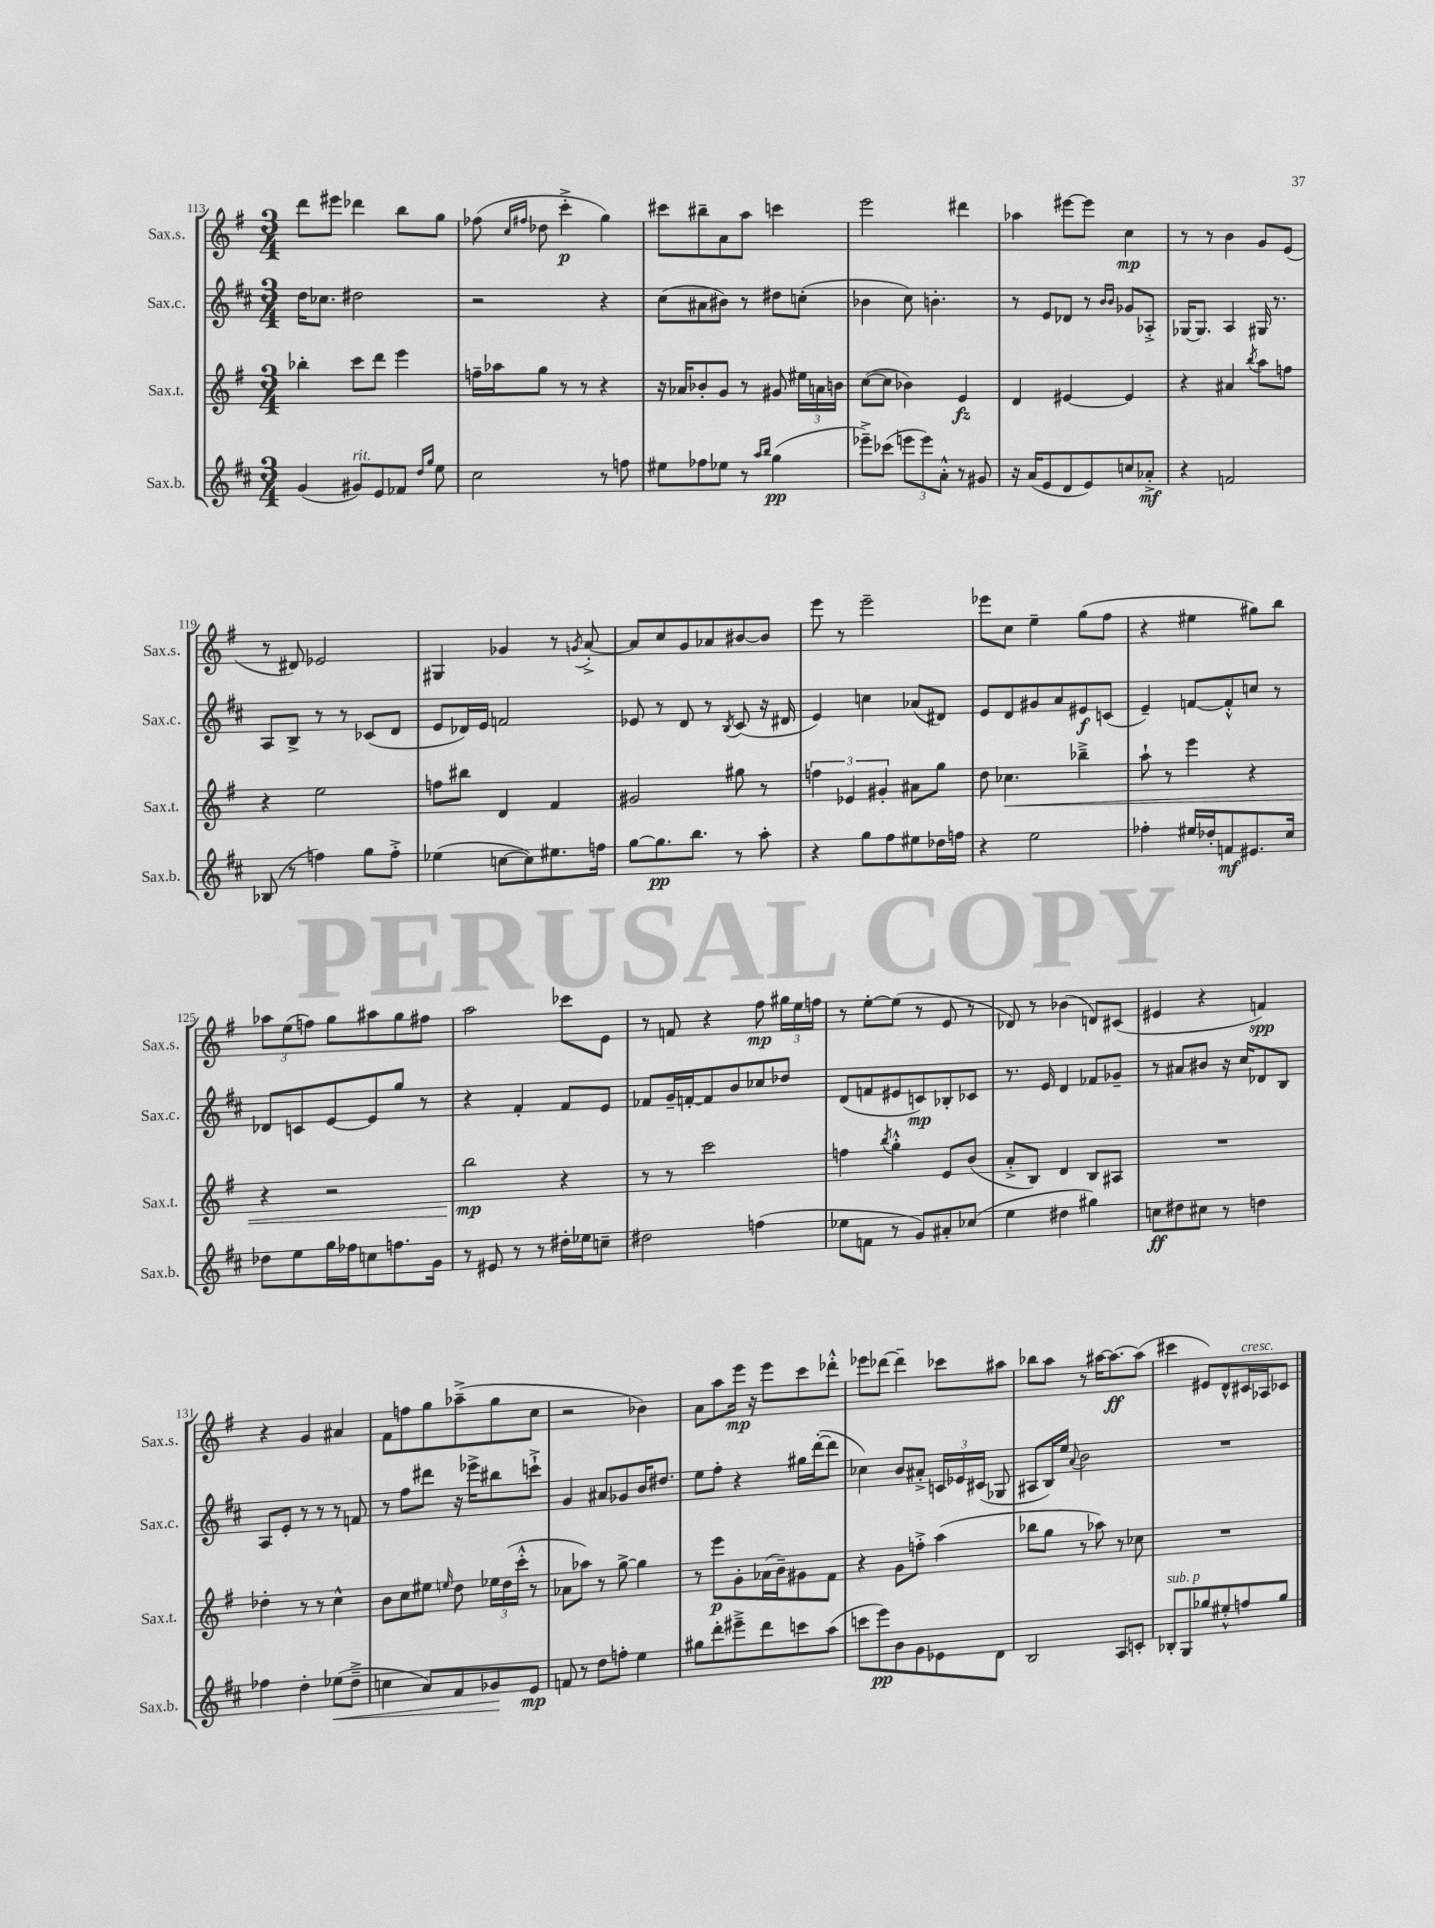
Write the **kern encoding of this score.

**kern	**dynam	**kern	**dynam	**kern	**dynam	**kern	**dynam
*part4	*part4	*part3	*part3	*part2	*part2	*part1	*part1
*staff4	*staff4	*staff3	*staff3	*staff2	*staff2	*staff1	*staff1
*I"Sax.b.	*	*I"Sax.t.	*	*I"Sax.c.	*	*I"Sax.s.	*
*I'Sax.b.	*	*I'Sax.t.	*	*I'Sax.c.	*	*I'Sax.s.	*
*clefG2	*	*clefG2	*	*clefG2	*	*clefG2	*
*k[f#c#]	*	*k[f#]	*	*k[f#c#]	*	*k[f#]	*
*M3/4	*	*M3/4	*	*M3/4	*	*M3/4	*
=113	=113	=113	=113	=113	=113	=113	=113
(4g/	.	4bb-X'\	.	16dd\KL	.	8ddd\L	.
.	.	.	.	8.cc-X\J	.	.	.
.	.	.	.	.	.	8eee#X\J	.
!LO:TX:a:i:t=rit.	!	!	!	!	!	!	!
8g#X/L)	.	8ccc\L	.	2dd#X\	.	4ddd-X\	.
8e/	.	8ddd\J	.	.	.	.	.
8f-X/J	.	4eee\	.	.	.	8bb\L	.
16qqdd/LL	.	.	.	.	.	.	.
16qqgg/JJ	.	.	.	.	.	.	.
8ee\	.	.	.	.	.	8gg\J	.
=114	=114	=114	=114	=114	=114	=114	=114
2cc#\	.	16ffn~\LL	.	2r	.	(8ff-X\	.
.	.	16aa-X\J	.	.	.	.	.
.	.	.	.	.	.	16qqcc/LL	.
.	.	.	.	.	.	16qqff#X/JJ	.
.	.	8gg\J	.	.	.	8dd-X\	.
.	.	8r	.	.	.	4ccc'^\	p
.	.	8r	.	.	.	.	.
8r	.	4r	.	4r	.	4gg\)	.
8ffn\	.	.	.	.	.	.	.
=115	=115	=115	=115	=115	=115	=115	=115
8ee#X\L	.	16r	.	(8cc#\L	.	8ccc#X\L	.
.	.	16a-X/KL	.	.	.	.	.
8ff-X\	.	8b-X'/	.	8a#X\	.	8bb#X~\	.
8ee-X\J	.	8g/J	.	8b#X\J)	.	8a\	.
8r	.	8r	.	8r	.	8aa\J	.
16qqaa/LL	.	.	.	.	.	.	.
16qqbb/JJ	.	.	.	.	.	.	.
(4gg\	pp	8g#X/	.	8dd#X\L	.	4cccn\	.
.	.	24ee#X\LL	.	(8ccn'\J	.	.	.
.	.	24an\	.	.	.	.	.
.	.	24bn\JJ	.	.	.	.	.
=116	=116	=116	=116	=116	=116	=116	=116
8eee-X~^\L)	.	([8cc\L	.	4b-X\	.	2eee\	.
(8ccc-X\J	.	8cc\J]	.	.	.	.	.
12eeen\L	.	4b-X\)	.	8cc#\)	.	.	.
12eee\)	.	.	.	.	.	.	.
.	.	.	.	4.bn'\	.	.	.
12a'^^\J	.	.	.	.	.	.	.
8r	.	4e/	fz	.	.	4ddd#X\	.
8g#X/	.	.	.	.	.	.	.
=117	=117	=117	=117	=117	=117	=117	=117
16r	.	4d/	.	8r	.	4aa-X\	.
(16a/KL	.	.	.	.	.	.	.
8e/	.	.	.	8e/L	.	.	.
8d/	.	[4e#X/	.	8d-X/J	.	[8eee#X\L	.
8e/)	.	.	.	8r	.	8eee#\J]	.
.	.	.	.	16qqb/LL	.	.	.
.	.	.	.	16qqb/JJ	.	.	.
8ccn/	.	4e#/]	.	8g-X/L	.	4cc\	mp
8a-X'^/J	mf	.	.	8A-X'^/J	.	.	.
=118	=118	=118	=118	=118	=118	=118	=118
4r	.	4r	.	[16G-X/KL	.	8r	.
.	.	.	.	8.G-/J]	.	.	.
.	.	.	.	.	.	8r	.
2fn/	.	4a#X/	.	4A/	.	4b\	.
.	.	8qbb/	.	.	.	.	.
.	.	8aa\L	.	16G#X/	.	8g/L	.
.	.	.	.	8.r	.	.	.
.	.	8ffn\J	.	.	.	(8e/J	.
!!LO:LB:g=z
=119	=119	=119	=119	=119	=119	=119	=119
(8B-X/	.	4r	.	8A/L	.	8r	.
8r	.	.	.	8B^/J	.	8d#X/)	.
4ffn\)	.	2ee\	.	8r	.	2e-X/	.
.	.	.	.	8r	.	.	.
8gg\L	.	.	.	(8c-X/L	.	.	.
8ff'^\J	.	.	.	8d/J	.	.	.
=120	=120	=120	=120	=120	=120	=120	=120
(4ee-X\	.	8ffn\L	.	8e/L	.	4G#X/	.
.	.	8bb#X\J	.	16d-X/L)	.	.	.
.	.	.	.	16e/JJ	.	.	.
[8ccn\L	.	4d/	.	2fn/	.	4g-X/	.
8cc\])	.	.	.	.	.	.	.
8.ee#X\	.	4f#/	.	.	.	8r	.
.	.	.	.	.	.	8qgn/	.
.	.	.	.	.	.	[8a'^/	.
16ffn\Jk	.	.	.	.	.	.	.
=121	=121	=121	=121	=121	=121	=121	=121
[8gg\L	.	2g#X/	.	8e-X/	.	8a/L]	.
8.gg\]	pp	.	.	8r	.	8cc/	.
.	.	.	.	8d/	.	8g/	.
8.bb\J	.	.	.	.	.	.	.
.	.	.	.	8r	.	8a-X/	.
.	.	.	.	8qB/	.	.	.
8r	.	8gg#X\	.	(8c#/	.	[8b#X/	.
8aa'\	.	8r	.	16r	.	8b#/J]	.
.	.	.	.	16d#X/	.	.	.
=122	=122	=122	=122	=122	=122	=122	=122
4r	.	6ffn\	.	4e/)	.	8eee\	.
.	.	.	.	.	.	8r	.
.	.	6e-X/	.	.	.	.	.
8gg\L	.	.	.	4ccn\	.	2eee~\	.
.	.	6g#X'/	.	.	.	.	.
8ff#\	.	.	.	.	.	.	.
8ee#X\	.	8a#X\L	.	(8a-X/L	.	.	.
16dd-X\L	.	8gg\J	.	8d#X/J)	.	.	.
16ffn\JJ	.	.	.	.	.	.	.
=123	=123	=123	=123	=123	=123	=123	=123
4r	.	8dd\	.	8e/L	.	8eee-X\L	.
!	!	!	!LO:HP:b	!	!	!	!
.	.	4.cc-X\	<	8d/	.	8cc\J	.
2ee\	.	.	.	8g#X/	.	4ee~\	.
.	.	.	.	8a/	.	.	.
.	.	4bb-X~^\	.	8e#X/	f	(8gg\L	.
.	.	.	.	(8cn/J	.	8ff#\J	.
=124	=124	=124	=124	=124	=124	=124	=124
4ff-X'\	.	8aa`\	.	4e~/)	.	4r	.
.	.	8r	.	.	.	.	.
16ee#X/LL	.	4eee\	.	[8fn/L	.	4ee#X\	.
16dd-X'/J	.	.	.	.	.	.	.
8fn/	mf	.	.	8f'^^/]	.	.	.
8.e#X/	.	4r	.	8ccn/J	.	8gg#X\L)	.
.	.	.	.	8r	.	8bb\J	.
16cc#/Jk	.	.	.	.	.	.	.
!!LO:LB:g=z
=125	=125	=125	=125	=125	=125	=125	=125
8dd-X\L	.	4r	.	8d-X/L	.	12aa-X\L	.
.	.	.	.	.	.	(12ee\	.
8ee\	.	.	.	8cn/	.	.	.
.	.	.	.	.	.	12ffn\J)	.
16gg\L	.	2r	.	[8e/	.	8gg\L	.
16ff-X\J	.	.	.	.	.	.	.
8ccn\	.	.	.	8e/]	.	8aa#X\	.
8.ffn\	.	.	.	8gg/J	.	8gg\	.
.	.	.	.	8r	.	8ff#X\J	.
16g\Jk	.	.	.	.	.	.	.
=126	=126	=126	=126	=126	=126	=126	=126
8r	.	2bb\	mp	4r	.	2aa\	.
8e#X/	.	.	.	.	.	.	.
8r	.	.	.	4f#'/	.	.	.
8r	.	.	.	.	.	.	.
16dd#X'\LL	.	4r	[	8f#/L	.	8ccc-X\L	.
16ee-X\J	.	.	.	.	.	.	.
8ccn~\J	.	.	.	8e/J	.	8e\J	.
=127	=127	=127	=127	=127	=127	=127	=127
2dd#X\	.	8r	.	8f-X/L	.	8r	.
.	.	8r	.	16g~/L	.	8fn/	.
.	.	.	.	[16fn'/J	.	.	.
.	.	2ccc\	.	8f/]	.	4r	.
.	.	.	.	8b/	.	.	.
(4ffn\	.	.	.	8cc-X/	.	8ff#\	mp
.	.	.	.	8dd-X/J	.	24gg#X\LL	.
.	.	.	.	.	.	24ee\	.
.	.	.	.	.	.	24ffn\JJ	.
=128	=128	=128	=128	=128	=128	=128	=128
8ee-X\L	.	4ffn\	.	(8d/L	.	8r	.
8fn\J	.	.	.	8fn/	.	[8ee'\L	.
.	.	8qbb/	.	.	.	.	.
8r	.	4gg'^^\	.	8e#X/	.	(8ee\J]	.
8g/L)	.	.	.	8cn/)	mp	8r	.
8a#X'/	.	8e/L	.	8B-X'/	.	8e/	.
(8cc-X/J	.	(8b/J	.	8c-X/J	.	8r	.
=129	=129	=129	=129	=129	=129	=129	=129
4ee\	.	8a'^/L	.	8.r	.	8d-X/)	.
.	.	8B/J)	.	.	.	8r	.
.	.	.	.	16e/	.	.	.
4dd#X\	.	4d/	.	4d/	.	(4b-X\	.
4gg#X\)	.	8B/L	.	8f-X/L	.	8dn/L)	.
.	.	8A#X/J	.	8g-X~/J	.	(8c#X/J	.
=130	=130	=130	=130	=130	=130	=130	=130
8ccn\L	ff	2.r	.	8r	.	4e#X/	.
8dd#X\	.	.	.	8a#X/L	.	.	.
8cc#X\J	.	.	.	8b#X/J	.	4r	.
8r	.	.	.	16r	.	.	.
.	.	.	.	16cc#/KL	.	.	.
4ddn\	.	.	.	8d-X/	.	4fn/)	spp
.	.	.	.	8B/J	.	.	.
!!LO:LB:g=z
=131	=131	=131	=131	=131	=131	=131	=131
4ff-X\	.	4dd-X'\	.	8A/L	.	4r	.
.	.	.	.	8e'/J	.	.	.
4dd'\	.	8r	.	8r	.	4g/	.
.	.	8r	.	8r	.	.	.
!	!LO:HP:b	!	!	!	!	!	!
(8ee-X\L	<	4cc^^\	.	8r	.	4a#X/	.
8dd~^\J	.	.	.	8fn/	.	.	.
=132	=132	=132	=132	=132	=132	=132	=132
4ccn\	.	8b\L	.	8r	.	8f#\L	.
.	.	8cc\	.	8ff#\L	.	8ffn\	.
8a/L)	.	8ee#X\J	.	8ddd#X\J	.	8gg\	.
.	.	16qqeen/	.	.	.	.	.
8f#/	.	8dd\	.	16r	.	(8aa-X~^\	.
.	.	.	.	16eee-X^\KL	.	.	.
8g-X/	.	24ee-X\LL	.	8bb#X\	.	8gg\	.
.	.	(24dd\	.	.	.	.	.
.	.	24ccc'^^\JJ	.	.	.	.	.
8e/J	[ mp	8r	.	8cccn`^\J	.	8cc\J	.
=133	=133	=133	=133	=133	=133	=133	=133
8fn/	.	8a-X\L	.	4g/	.	2r	.
8r	.	8aa-X\J)	.	.	.	.	.
8dd\L	.	8r	.	8a#X/L	.	.	.
8ffn'\J	.	[8gg^\	.	8g-X/	.	.	.
4ee\	.	4gg\]	.	16b/K	.	4b-X\)	.
.	.	.	.	8.dd#X/J	.	.	.
=134	=134	=134	=134	=134	=134	=134	=134
8gg#X\L	.	8r	.	8ee\L	.	8a\L	.
8ddd'\	.	8eee\L	p	8ff#'\J	.	8aa\	.
8eee#X~^\	.	8g'\	.	4r	.	16eee\Jk	mp
.	.	.	.	.	.	16r	.
8ddd\	.	(16a-X\L	.	.	.	8eee\L	.
.	.	16b~\J)	.	.	.	.	.
8cccn\	.	8g#X\	.	16gg#X\LL	.	8ccc\	.
.	.	.	.	([16ddd'\J	.	.	.
(8aa\J	.	8f#\J	.	8ddd\J]	.	8ddd-X'^^\J	.
=135	=135	=135	=135	=135	=135	=135	=135
8cccn\L	.	4r	.	4cc-X\)	.	8eee-X\L	.
8eee\)	pp	.	.	.	.	[8ddd-X\J	.
8b\	.	8g\L	.	8b/L	.	4ddd-~\]	.
8g\	.	8ffn'^\J	.	8a#X'^/J	.	.	.
8e-X\	.	(4aa\	.	24cn/LL	.	8ccc-X\L	.
.	.	.	.	24e-X/	.	.	.
.	.	.	.	(24c#X/JJ	.	.	.
8d\J	.	.	.	8G-X/	.	8aa#X\J	.
=136	=136	=136	=136	=136	=136	=136	=136
2B/	.	8bb-X\L	.	8A#X/L	.	8bb-X\L	.
.	.	8gg\J	.	16B/L)	.	8aa\J	.
.	.	.	.	16ee/JJ	.	.	.
.	.	.	.	8qqa/	.	.	.
.	.	8r	.	2b\	.	8r	.
.	.	8aa-X\)	.	.	.	[16aa#X\KL	.
.	.	.	.	.	.	8.aa#\_	ff
8A/L	.	8r	.	.	.	.	.
8cn'/J	.	8cc-X\	.	.	.	(8aa#\J]	.
=137	=137	=137	=137	=137	=137	=137	=137
!LO:TX:a:i:t=sub. p	!	!	!	!	!	!	!
8B-X'/L	.	2.r	.	2.r	.	4ccc#X\	.
8G/	.	.	.	.	.	.	.
8gg-X/	.	.	.	.	.	8e#X/L)	.
8ee#X'^^/	.	.	.	.	.	8d^^/	.
!	!	!	!	!	!	!LO:TX:a:i:t=cresc.	!
8ffn/	.	.	.	.	.	16c#X/L	.
.	.	.	.	.	.	16A-X/J	.
8gg-/J	.	.	.	.	.	8c-X/J	.
==	==	==	==	==	==	==	==
*-	*-	*-	*-	*-	*-	*-	*-
